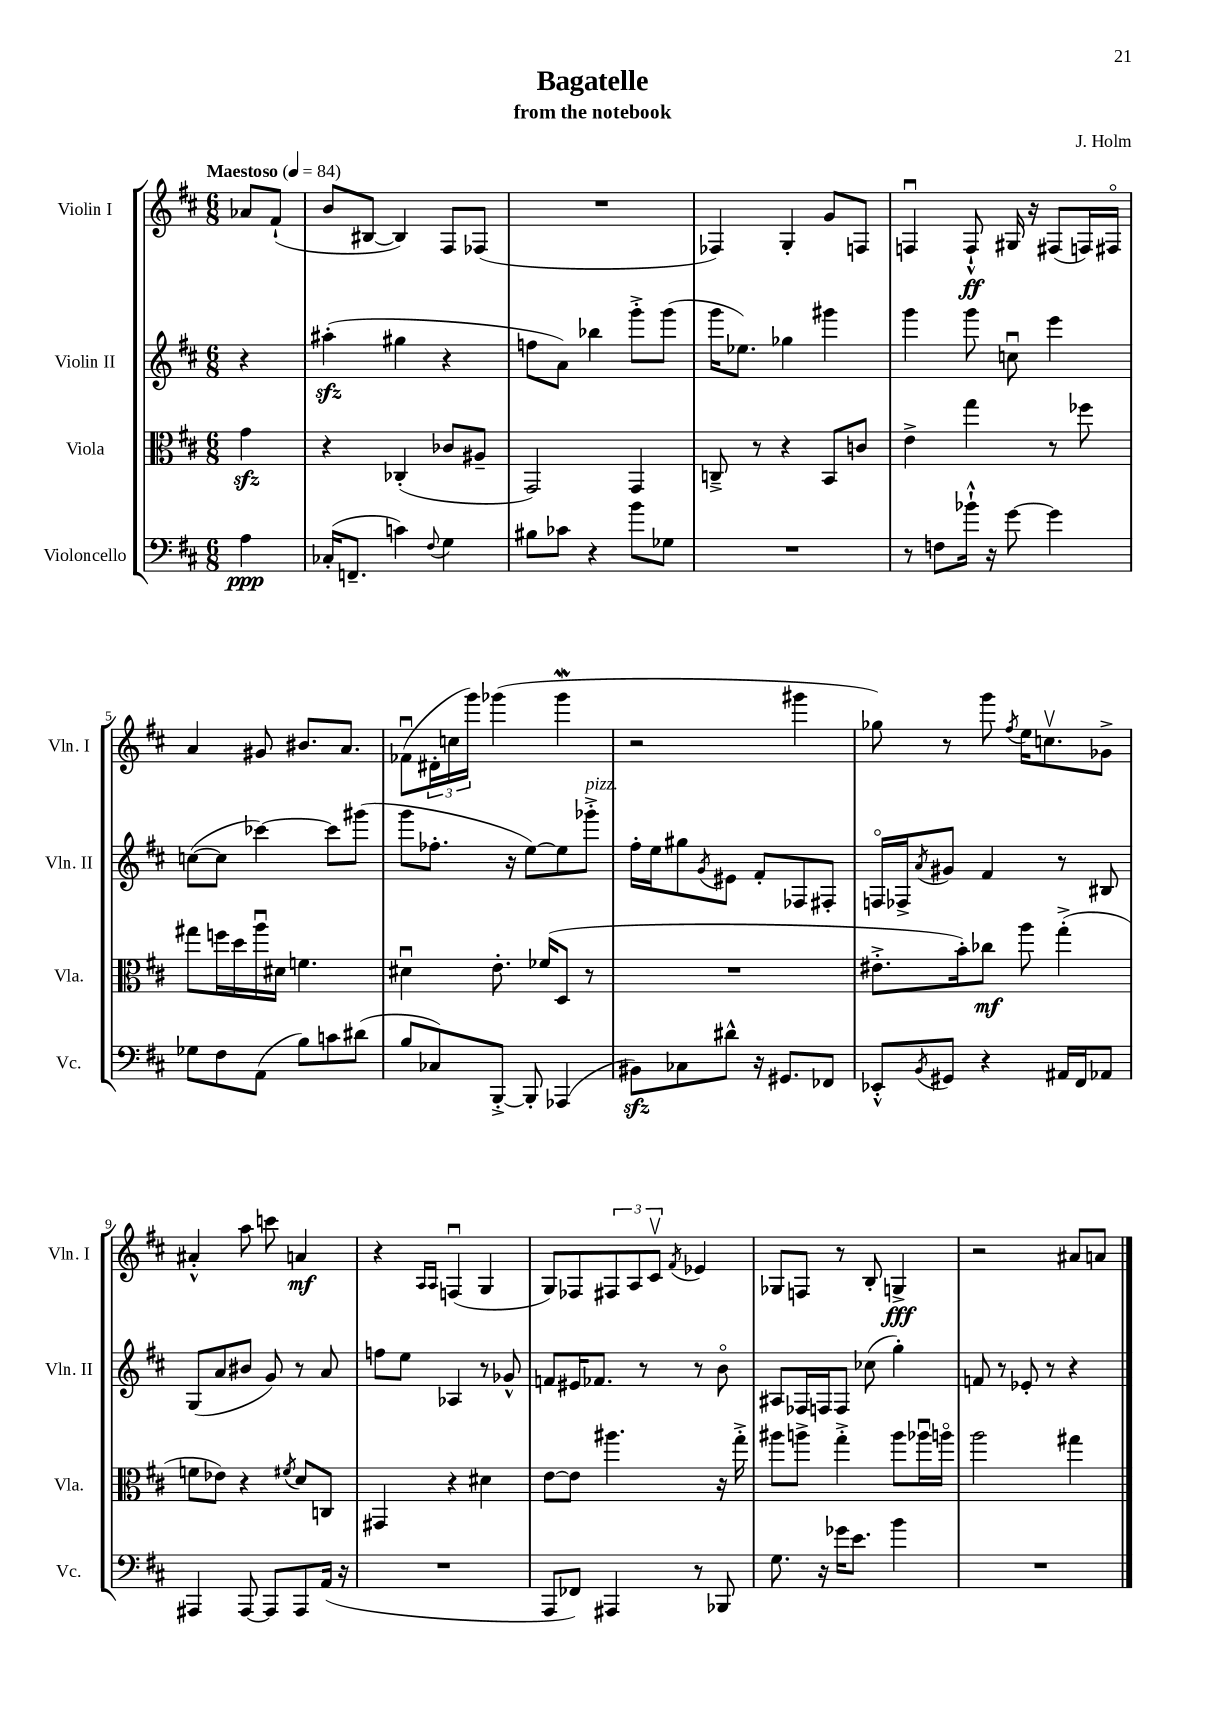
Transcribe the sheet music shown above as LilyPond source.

\header { title = "Bagatelle" composer = "J. Holm" subtitle = "from the notebook" }
<<
\new StaffGroup <<
\new Staff = "s0" \with { instrumentName = "Violin I" shortInstrumentName = "Vln. I" } {
    \clef treble \key d \major \numericTimeSignature \time 6/8 \partial 4 \tempo "Maestoso" 4 = 84
    aes'8 fis'8-!( |
    b'8 bis8~ bis4) fis8 fes8( |
    R2. |
    fes4) g4-. g'8 f8 |
    f4\downbow f8-!-^\ff gis16 r16 fis8( f16) fis16\flageolet |
    a'4 gis'8 bis'8. a'8. |
    fes'8\downbow( \tuplet 3/2 { dis'16-. c''16 g'''16) } ges'''4( ges'''4\mordent |
    r2 gis'''4 |
    ges''8) r8 g'''8 \acciaccatura { fis''8 } e''16 c''8.\upbow ges'8-> |
    ais'4-.-^ a''8 c'''8 a'4\mf |
    r4 \grace { a16 a16 } f4\downbow( g4 |
    g8) fes8 \tuplet 3/2 { fis8 a8 cis'8\upbow } \acciaccatura { fis'8 } ees'4 |
    ges8 f8 r8 b8-. g4->\fff |
    r2 ais'8 a'8 \bar "|." |
}
\new Staff = "s1" \with { instrumentName = "Violin II" shortInstrumentName = "Vln. II" } {
    \clef treble \key d \major \numericTimeSignature \time 6/8 \partial 4
    r4 |
    ais''4-.\sfz( gis''4 r4 |
    f''8 a'8) bes''4 g'''8-.-> g'''8( |
    g'''16 ees''8.) ges''4 gis'''4 |
    g'''4 g'''8 c''8\downbow e'''4 |
    c''8~( c''8 ces'''4~) ces'''8 gis'''8( |
    g'''8 fes''8.-. r16 e''8~) e''8 ges'''8-.->^\markup { \italic "pizz." } |
    fis''16-. e''16 gis''8 \acciaccatura { g'8 } eis'8 fis'8-. fes8 fis8-. |
    f16\flageolet fes16-> \acciaccatura { a'8 } gis'8 fis'4 r8 bis8 |
    g8( a'8 bis'8 g'8) r8 a'8 |
    f''8 e''8 aes4 r8 ges'8-^ |
    f'8 eis'16 fes'8. r8 r8 b'8\flageolet |
    ais8 fes16 f16 f8 ces''8( g''4-.) |
    f'8 r8 ees'8-. r8 r4 \bar "|." |
}
\new Staff = "s2" \with { instrumentName = "Viola" shortInstrumentName = "Vla." } {
    \clef alto \key d \major \numericTimeSignature \time 6/8 \partial 4
    g'4\sfz |
    r4 ces4-.( ces'8 ais8-- |
    g,2) g,4 |
    c8---> r8 r4 b,8 c'8 |
    e'4-> g''4 r8 fes''8 |
    gis''8 f''16 d''16 a''16\downbow dis'16 f'4. |
    dis'4\downbow e'8.-. fes'16( d8 r8 |
    R2. |
    eis'8.-.-> b'16-.) ces''8\mf a''8 g''4-.->( |
    f'8 ees'8) r4 \acciaccatura { fis'8 } d'8 c8 |
    gis,4 r4 dis'4 |
    e'8~ e'8 ais''4. r16 g''16-.-> |
    ais''8 a''8-> g''4-.-> a''8 aes''16\downbow a''16\flageolet |
    a''2 gis''4 \bar "|." |
}
\new Staff = "s3" \with { instrumentName = "Violoncello" shortInstrumentName = "Vc." } {
    \clef bass \key d \major \numericTimeSignature \time 6/8 \partial 4
    a4\ppp |
    ces16-.( f,8.-- c'4) \appoggiatura { fis8 } g4 |
    bis8 ces'8 r4 b'8 ges8 |
    R2. |
    r8 f8 bes'16-!-^ r16 g'8~ g'4 |
    ges8 fis8 a,8( b8) c'8 dis'8( |
    b8 ces8) b,,8~-.-> b,,8-. aes,,4( |
    bis,8\sfz) ces8 dis'8-^ r16 gis,8. fes,8 |
    ees,8-.-^ \acciaccatura { b,8 } gis,8 r4 ais,16 fis,16 aes,8 |
    ais,,4 ais,,8~ ais,,8 ais,,8 a,16( r16 |
    R2. |
    a,,8 fes,8) ais,,4 r8 bes,,8 |
    g8. r16 ges'16 e'8. b'4 |
    R2. \bar "|." |
}
>>
>>
